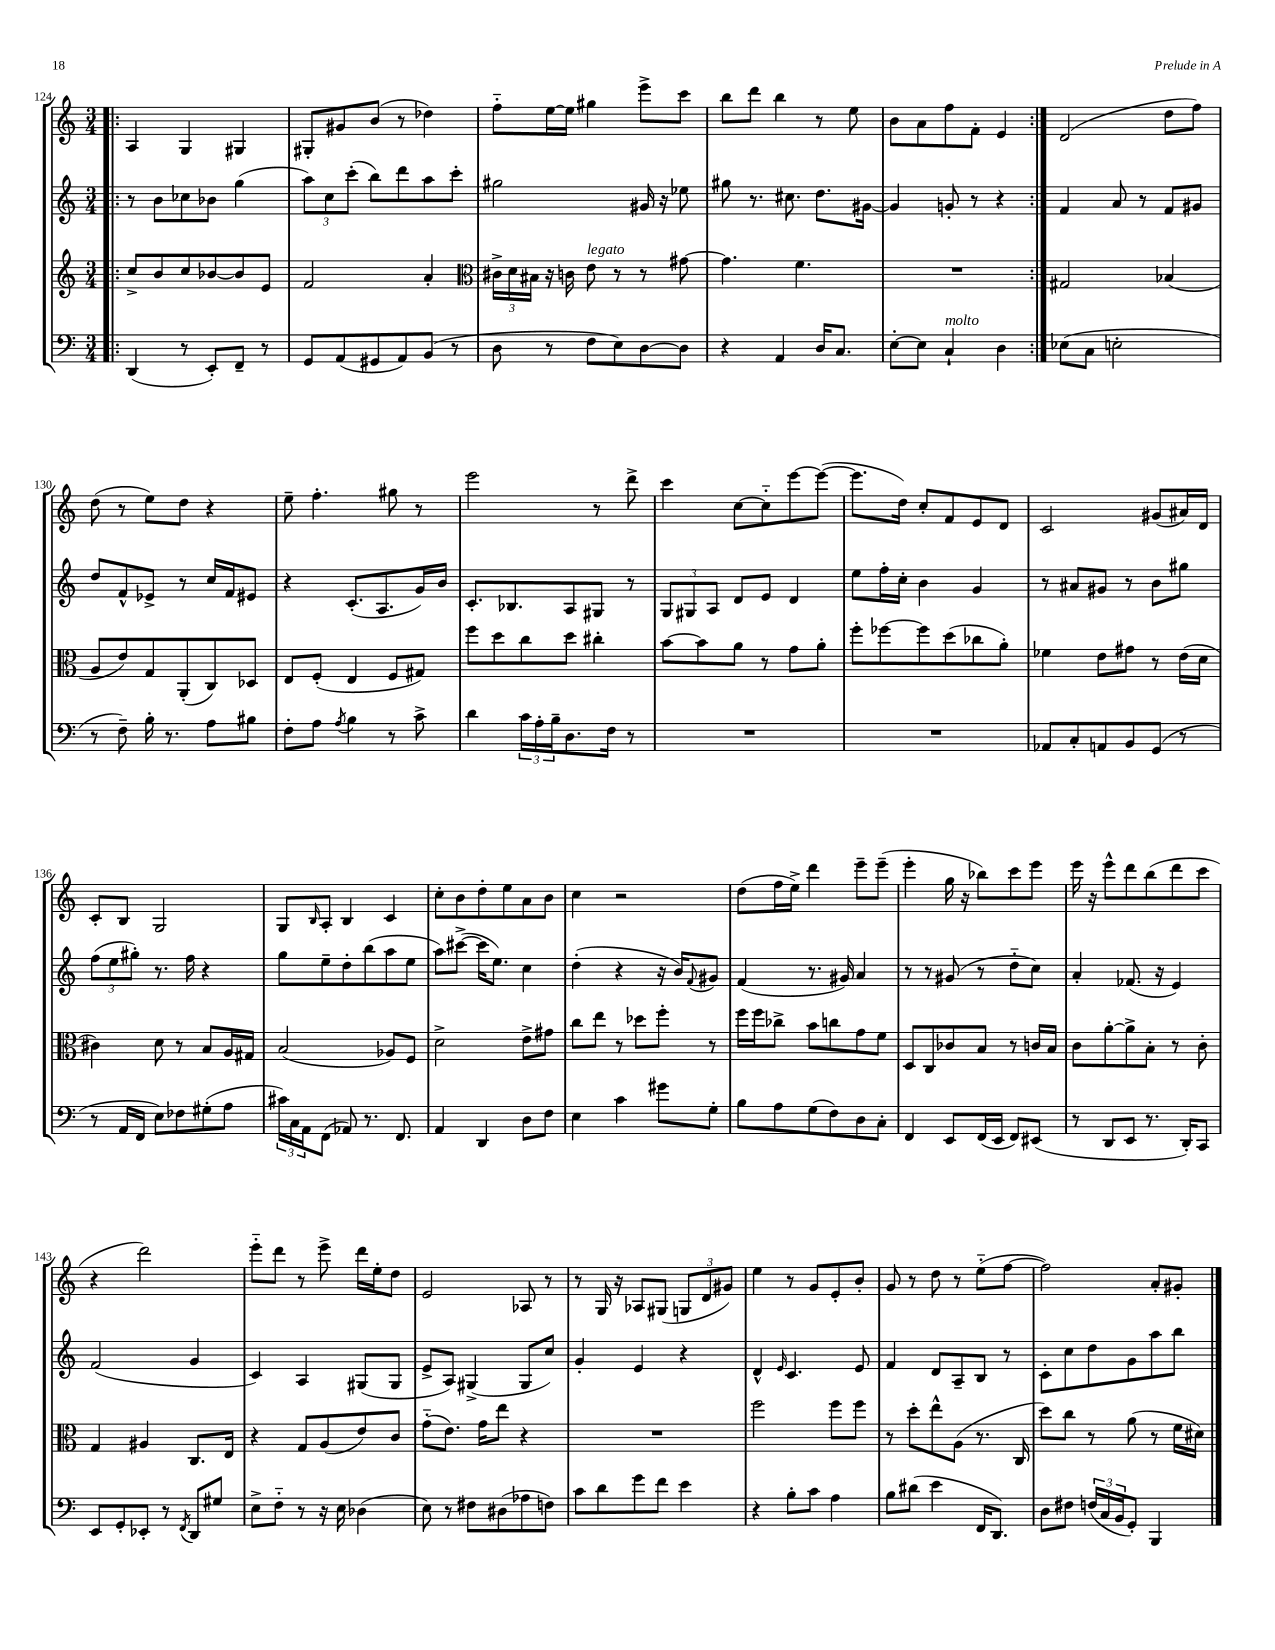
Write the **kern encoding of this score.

**kern	**kern	**kern	**kern
*part4	*part3	*part2	*part1
*staff4	*staff3	*staff2	*staff1
*clefF4	*clefG2	*clefG2	*clefG2
*k[]	*k[]	*k[]	*k[]
*M3/4	*M3/4	*M3/4	*M3/4
=124!|:	=124!|:	=124!|:	=124!|:
(4DD/	8cc^/L	8r	4A/
.	8b/	8b\L	.
8r	8cc/	8cc-X\	4G/
8EE'/L)	[8b-X/	8b-X\J	.
8FF~/J	8b-/]	(4gg\	4G#X/
8r	8e/J	.	.
=125	=125	=125	=125
8GG/L	2f/	12aa\L)	8G#X'/L
.	.	12cc\	.
(8AA/	.	.	8g#X/
.	.	(12ccc'\J	.
8GG#X/	.	8bb\L)	(8b/J
8AA/)	.	8ddd\	8r
(8BB/J	4a'/	8aa\	4dd-X\)
8r	.	8ccc'\J	.
=126	=126	=126	=126
*	*clefC3	*	*
8D\	24c#X^\LL	2gg#X\	8ff\L
.	24d\	.	.
.	24B#X\JJ	.	.
8r	16r	.	[16ee\L
.	16cn\	.	16ee\JJ]
!	!LO:TX:a:i:t=legato	!	!
8F\L	8e\	.	4gg#X\
8E\)	8r	.	.
[8D\	8r	16g#X/	8eee^\L
.	.	16r	.
8D\J]	[8g#X\	8ee-X\	8ccc\J
=127	=127	=127	=127
4r	4.g#\]	8gg#X\	8bb\L
.	.	8.r	8ddd\J
4AA/	.	.	4bb\
.	.	8.cc#X\	.
.	4.f\	.	.
16D/KL	.	8.dd\L	8r
8.C/J	.	.	.
.	.	.	8ee\
.	.	[16g#X\Jk	.
=128	=128	=128	=128
[8E'\L	2.r	4g#/]	8b\L
8E\J]	.	.	8a\
!LO:TX:a:i:t=molto	!	!	!
4C`/	.	8gn'/	8ff\
.	.	8r	8f'\J
4D\	.	4r	4e/
=129:|!	=129:|!	=129:|!	=129:|!
(8E-X\L	2G#X/	4f/	(2d/
8C\J	.	.	.
2En'\	.	8a/	.
.	.	8r	.
.	(4B-X/	8f/L	8dd\L
.	.	8g#X/J	8ff\J)
!!LO:LB:g=z
=130	=130	=130	=130
8r	8A/L	8dd/L	(8dd\
8F~\)	8e/)	8f^^/	8r
16B'\	8G/	8e-X^/J	8ee\L)
8.r	.	.	.
.	(8AA'/	8r	8dd\J
8A\L	8C/)	16cc/LL	4r
.	.	16f/J	.
8B#X\J	8D-X/J	8e#X/J	.
=131	=131	=131	=131
8F'\L	8E/L	4r	8ee~\
8A\J	(8F'/J	.	4.ff'\
8qA/	.	.	.
4B\	4E/	(8.c'/L	.
.	.	8.A/	.
8r	8F/L	.	8gg#X\
8c^\	8G#X/J)	16g/L)	8r
.	.	16b/JJ	.
=132	=132	=132	=132
4d\	8ff\L	8.c'/L	2eee\
.	8dd\	.	.
.	.	8.B-X/	.
24c\LL	8cc\	.	.
24A'\	.	.	.
24B~\J	.	.	.
8.D\	8dd\J	8A/	.
.	4cc#X'\	8G#X/J	8r
16F\Jk	.	.	.
8r	.	8r	8ddd^\
=133	=133	=133	=133
2.r	[8b\L	12G/L	4ccc\
.	.	12G#X/	.
.	8b\]	.	.
.	.	12A/J	.
.	8a\J	8d/L	[8cc\L
.	8r	8e/J	8cc\]
.	8g\L	4d/	[8eee\
.	8a'\J	.	(8eee\J_
=134	=134	=134	=134
2.r	8ff'\L	8ee\L	8.eee\L]
.	[8ff-X\	16ff'\L	.
.	.	16cc'\JJ	16dd\Jk)
.	8ff-\]	4b\	8cc'/L
.	(8dd\	.	8f/
.	8cc-X\	4g/	8e/
.	8a'\J)	.	8d/J
=135	=135	=135	=135
8AA-X/L	4f-X\	8r	2c/
8C'/	.	8a#X/L	.
8AAn/	8e\L	8g#X/J	.
8BB/	8g#X\J	8r	.
(8GG/J	8r	8b\L	(8g#X/L
8r	(16e\LL	8gg#X\J	16a#X/L)
.	16d\JJ	.	16d/JJ
!!LO:LB:g=z
=136	=136	=136	=136
8r	4c#X\)	(12ff\L	8c'/L
.	.	12ee\	.
16AA/LL	.	.	8B/J
.	.	12gg#X'\J)	.
16FF/JJ	.	.	.
8E\L)	8d\	8.r	2G/
8F-X\	8r	.	.
.	.	16ff\	.
(8G#X'\	8B/L	4r	.
8A\J	16A/L	.	.
.	16G#X/JJ	.	.
=137	=137	=137	=137
24c#X\LL)	(2B/	8gg\L	8G/L
24C\	.	.	.
24AA\J	.	.	.
.	.	.	16qqB/
(8FF\J	.	8ee~\	8A'/J
8AA-X/)	.	8dd'\	4B/
8.r	.	(8bb\	.
.	8A-X/L)	8aa\	4c/
8.FF/	.	.	.
.	8F/J	8ee\J	.
=138	=138	=138	=138
4AA/	2d^\	8aa\L)	8cc'\L
.	.	([8ccc#X^\J	8b\
4DD/	.	16ccc#\KL]	8dd'\
.	.	8.ee\J)	.
.	.	.	8ee\
8D\L	8e^\L	4cc\	8a\
8F\J	8g#X\J	.	8b\J
=139	=139	=139	=139
4E\	8cc\L	(4dd'\	4cc\
.	8ee\J	.	.
4c\	8r	4r	2r
.	8dd-X\L	.	.
8g#X\L	8ff'\J	16r	.
.	.	16b/KL)	.
.	.	8qqf/	.
8G'\J	8r	8g#X/J	.
=140	=140	=140	=140
8B\L	16ff\LL	(4f/	(8dd\L
.	16ff\J	.	.
8A\	8cc-X^\J	.	16ff\L
.	.	.	16ee^\JJ)
(8G\	8b\L	8.r	4ddd\
8F\)	8ccn\	.	.
.	.	16g#X/)	.
8D\	8g\	4a/	8eee~\L
8C'\J	8f\J	.	(8eee~\J
=141	=141	=141	=141
4FF/	8D/L	8r	4eee'\
.	8C/	8r	.
8EE/L	8c-X/	(8g#X/	16gg\
.	.	.	16r
(16FF/L	8B/J	8r	8bb-X\L)
16EE/JJ	.	.	.
8FF/L)	8r	8dd\L	8ccc\
(8EE#X/J	16cn/LL	8cc\J)	8eee\J
.	16B/JJ	.	.
=142	=142	=142	=142
8r	8c\L	4a'/	16eee\
.	.	.	16r
8DD/L	[8a'\	.	8eee^^\L
8EE/J	8a^\]	(8.f-X/	8ddd\
8.r	8B'\J	.	(8bb\
.	.	16r	.
.	8r	4e/)	8ddd\
16DD'/KL)	.	.	.
8CC/J	8c'\	.	8ccc\J
!!LO:LB:g=z
=143	=143	=143	=143
8EE/L	4G/	(2f/	4r
8GG'/	.	.	.
8EE-X'/J	4A#X/	.	2ddd\)
8r	.	.	.
8qFF/	.	.	.
8DD/L	8.C/L	4g/	.
8G#X/J	.	.	.
.	16E/Jk	.	.
=144	=144	=144	=144
8E^\L	4r	4c/)	8eee\L
8F\J	.	.	8ddd\J
8r	8G/L	4A/	8r
16r	(8A/	.	8eee^\
16E\	.	.	.
(4D-X\	8e/)	(8G#X/L	16ddd\LL
.	.	.	16ee'\J
.	8c/J	8G#/J	8dd\J
=145	=145	=145	=145
8E\)	(8g\L	8e^/L	2e/
8r	8.e\J)	8A/J)	.
8F#X\L	.	(4G#X^/	.
.	16g\KL	.	.
(8D#X\	8ee\J	.	.
8A-X\	4r	8G#/L	8A-X/
8Fn\J)	.	8cc/J)	8r
=146	=146	=146	=146
8c\L	2.r	4g'/	8r
8d\	.	.	16G/
.	.	.	16r
8g\	.	4e/	8A-X/L
8f\J	.	.	(8G#X/J
4e\	.	4r	12Gn/L
.	.	.	12d/
.	.	.	12g#X/J)
=147	=147	=147	=147
4r	2ff\	4d^^/	4ee\
.	.	16qqe/	.
8B'\L	.	4.c/	8r
8c\J	.	.	8g/L
4A\	8ff\L	.	8e'/
.	8ff\J	8e/	8b'/J
=148	=148	=148	=148
8B\L	8r	4f/	8g/
(8d#X\J	8dd'\L	.	8r
4e\	8ee^^\	8d/L	8dd\
.	(8A\J	8A~/	8r
16FF/KL	8.r	8B/J	(8ee\L
8.DD/J)	.	.	.
.	.	8r	[8ff\J
.	16C/	.	.
=149	=149	=149	=149
8D\L	8dd\L)	8c'\L	2ff\])
8F#X\J	8cc\J	8cc\	.
(24Fn/LL	8r	8dd\	.
24C/	.	.	.
24BB/J	.	.	.
8GG'/J)	(8a\	8g\	.
4BBB/	8r	8aa\	8a'/L
.	16f\LL	8bb\J	8g#X'/J
.	16d#X\JJ)	.	.
==	==	==	==
*-	*-	*-	*-
